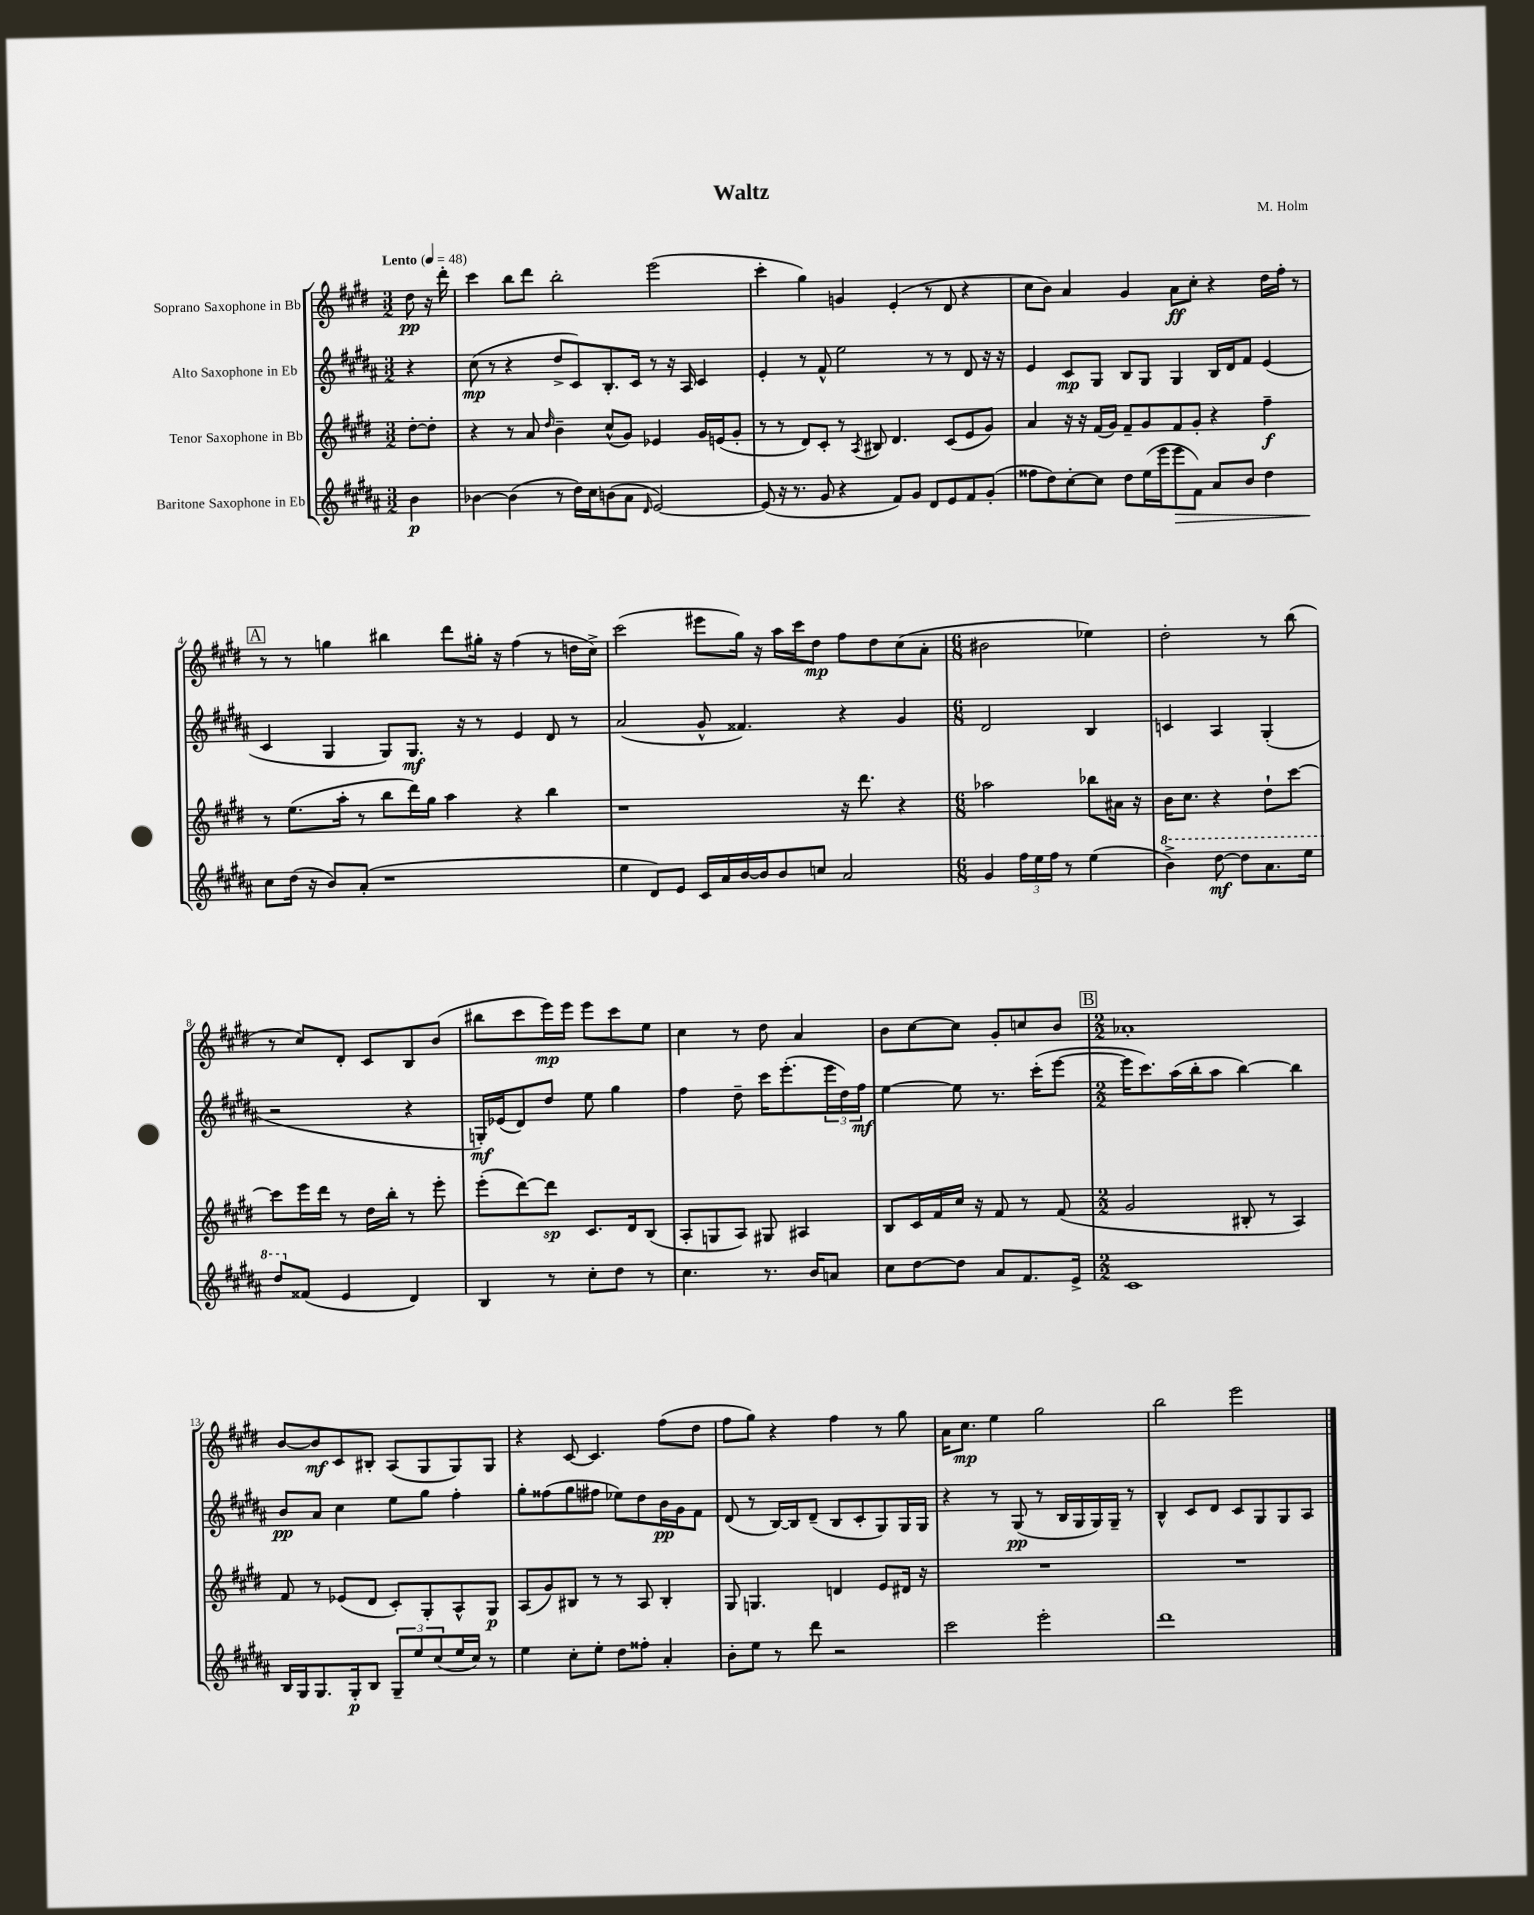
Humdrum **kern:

**kern	**kern	**kern	**kern
*staff4	*staff3	*staff2	*staff1
*clefG2	*clefG2	*clefG2	*clefG2
*k[f#c#g#d#a#]	*k[f#c#g#d#]	*k[f#c#g#d#a#]	*k[f#c#g#d#]
*M3/2	*M3/2	*M3/2	*M3/2
*MM48	*MM48	*MM48	*MM48
4b\	[8dd#'\L	4r	8dd#\
.	8dd#'\]J	.	16r
.	.	.	16ddd#'\
=	=	=	=
[4b-\	4r	(8cc#\	4ccc#\
.	.	8r	.
(4b-\]	8r	4r	8bb\L
.	8a/	.	8ddd#\J
.	16qqdd#/	.	.
8r	4b~\	8dd#^/L	2bb'\
16dd#\LL)	.	8c#/)	.
16cc#\J	.	.	.
(8b\	(8cc#^^/L	8.B'/	.
8a#\J	8g#/J)	.	.
.	.	16c#/Jk	.
16qqd#/	.	.	.
[2e/)	4e-/	8r	(2eee\
.	.	16r	.
.	.	16A#/	.
.	16g#/LL	4c#/	.
.	(16e/J	.	.
.	8g#'/J	.	.
=	=	=	=
(8e/]	8r	4e'/	4ccc#'\
16r	8r	.	.
8.r	.	.	.
.	8d#/L)	8r	4gg#\)
8g#/	8c#'/J	8f#^^/	.
4r	8r	2ee\	4g/
.	8qA/	.	.
.	8B#/	.	.
8f#/L)	4.d#/	.	(4e'/
8g#/J	.	.	.
8d#/L	.	8r	8r
8e/	(8c#/L	8r	8d#/
8f#/	8e/	8d#/	4r
(8g#'/J	8g#/J)	16r	.
.	.	16r	.
=	=	=	=
8ff##\L	4a/	4e/	8cc#\L
8dd#\)	.	.	8b\J)
[8cc#'\	16r	8c#/L	4a/
.	16r	.	.
8cc#\]J	(16f#/LL	8G#/J	.
.	16g#/JJ)	.	.
8dd#\L	8f#~/L	8B/L	4g#/
(16ee\L	8g#/	8G#/J	.
16eee\J	.	.	.
8eee\	8f#/	4G#/	8a\L
8f#\J)	8g#'/J	.	8cc#'\J
8a#/L	4r	16B/LL	4r
.	.	16d#/J	.
8b/J	.	8f#/J	.
4dd#\	4ff#~\	(4e/	16dd#\LL
.	.	.	16ff#'\JJ
.	.	.	8r
=	=	=	=
8cc#\L	8r	4c#/	8r
(16dd#\Jk	(8.ee\L	.	8r
16r	.	.	.
8b/L)	.	4G#/	4gg\
.	16aa'\Jk	.	.
(8a#'/J	8r	.	.
1r	8bb\L	8G#/L)	4bb#\
.	16ddd#\L)	8.G#/J	.
.	16gg#\JJ	.	.
.	4aa\	.	8ddd#\L
.	.	16r	.
.	.	8r	16gg#'\Jk
.	.	.	16r
.	4r	4e/	(4ff#\
.	4bb\	8d#/	8r
.	.	8r	16dd\LL
.	.	.	16cc#^\JJ)
=	=	=	=
4ee\	1r	(2a#/	(2ccc#\
8d#/L)	.	.	.
8e/J	.	.	.
16c#/LL	.	8g#^^/	8eee#\L
16a#/	.	.	.
[16b/	.	4.f##/)	16gg#\Jk)
16b/]J	.	.	16r
8b/	.	.	16aa\LL
.	.	.	16ccc#\J
8cc/J	.	.	8dd#\J
2a#/	16r	4r	8ff#\L
.	8.ddd#\	.	.
.	.	.	8dd#\
.	4r	4g#/	(8cc#\
.	.	.	8a'\J
=	=	=	=
*M6/8	*M6/8	*M6/8	*M6/8
4g#/	2aa-\	2d#/	2b#\
24ff#\LL	.	.	.
24ee\	.	.	.
24ff#\JJ	.	.	.
8r	.	.	.
(4ee\	8bb-\L	4B/	4ee-\)
.	16a#\Jk	.	.
.	16r	.	.
=	=	=	=
4bb^\)	16b\LK	4c/	2dd#'\
.	8.cc#\J	.	.
[8ddd#\	4r	4A#/	.
8ddd#\]L	.	.	.
8.aa#\	8dd#`\L	(4G#'/	8r
.	[8ccc#\J	.	(8bb\
16eee\Jk	.	.	.
=	=	=	=
8ddd#/L	8ccc#\]L	2r	8r
(8f##/J	16eee\L	.	8cc#/L)
.	16ddd#\JJ	.	.
4e/	8r	.	8d#'/J
.	16dd#\LL	.	8c#/L
.	16bb'\JJ	.	.
4d#/)	8r	4r	8B/
.	8eee'\	.	(8b/J
=	=	=	=
4B/	(8eee'\L	16G'/LL)	8bb#\L
.	.	(16e-/J	.
.	[8ddd#\)	8d#/)	8ccc#\
8r	8ddd#\]J	8dd#/J	16eee\L)
.	.	.	16eee\JJ
8cc#'\L	8.c#/L	8ee\	8eee\L
8dd#\J	.	4gg#\	8ccc#\
.	16d#/k	.	.
8r	(8B/J	.	8ee\J
=	=	=	=
4.cc#\	8A'/L	4ff#\	4cc#\
.	8G/	.	.
.	8A/J)	8dd#~\	8r
8.r	8G#/	16ccc#\LK	8dd#\
.	.	(8.eee'\	.
.	4A#/	.	4a/
16b/LK	.	.	.
8a/J	.	24eee\L	.
.	.	24dd#\)	.
.	.	24ff#\JJ	.
=	=	=	=
8cc#\L	8B/L	[4ee\	8b\L
[8dd#\	16c#/L	.	[8cc#\
.	16f#/	.	.
8dd#\]J	16cc#/JJ	8ee\]	8cc#\]J
.	16r	.	.
8a#/L	8f#/	8.r	8g#'/L
8.f#/	8r	.	8cc/
.	.	(16ccc#'\LK	.
.	(8f#/	[8eee\J	8b/J
16e^/Jk	.	.	.
=	=	=	=
*M2/2	*M2/2	*M2/2	*M2/2
1c#	2g#/	16eee\]LK	1a-'
.	.	8.ccc#\)	.
.	.	(16aa#\L	.
.	.	16bb'\J	.
.	.	8aa#\J	.
.	8B#'/	[4bb\)	.
.	8r	.	.
.	4A/)	4bb\]	.
=	=	=	=
16B/LL	8f#/	8b/L	[8b/L
16G#/J	.	.	.
8.G#/	8r	8a#/J	8b/]
.	(8e-/L	4cc#\	8c#/
16G#'/k	.	.	.
8B/J	8d#/J	.	8B#'/J
12G#~/L	8c#'/L)	8ee\L	(8A/L
12ee/	.	.	.
.	8G#'/	8gg#\J	8G#/
(12cc#/	.	.	.
16ee/L	8A^^/	4ff#'\	8G#/)
16cc#/JJ)	.	.	.
8r	8G#/J	.	8G#/J
=	=	=	=
4ee\	(8A/L	8gg#'\L	4r
.	8g#/)	(8ff##\	.
8cc#'\L	8B#/J	8gg#\	[8c#/
8ee'\J	8r	8ff#\J	4.c#/]
8dd#\L	8r	8ee-\L)	.
8ff##'\J	8A/	8dd#\	.
4a#'/	4B#'/	16b\L	(8ff#\L
.	.	16g#\J	.
.	.	8f#\J	8dd#\J
=	=	=	=
8b'\L	8G#/	(8d#/	8ff#\L
8ee\J	4.G/	8r	8gg#\J)
8r	.	[16B/LL)	4r
.	.	16B/]J	.
8ddd#\	.	(8d#~/J	.
2r	4d/	8B/L	4ff#\
.	.	8c#'/	.
.	8e/L	8G#/)	8r
.	16d#/Jk	16G#/L	8gg#\
.	16r	16G#/JJ	.
=	=	=	=
2ccc#\	1r	4r	16a\LK
.	.	.	8.cc#\J
.	.	8r	4ee\
.	.	(8G#/	.
2eee'\	.	8r	2gg#\
.	.	16B/LL	.
.	.	16G#/	.
.	.	16G#/)	.
.	.	16G#~/JJ	.
.	.	8r	.
=	=	=	=
1ddd#	1r	4B^^/	2bb\
.	.	8c#/L	.
.	.	8d#/J	.
.	.	8c#/L	2eee\
.	.	8G#/	.
.	.	8G#/	.
.	.	8A#/J	.
==	==	==	==
*-	*-	*-	*-
